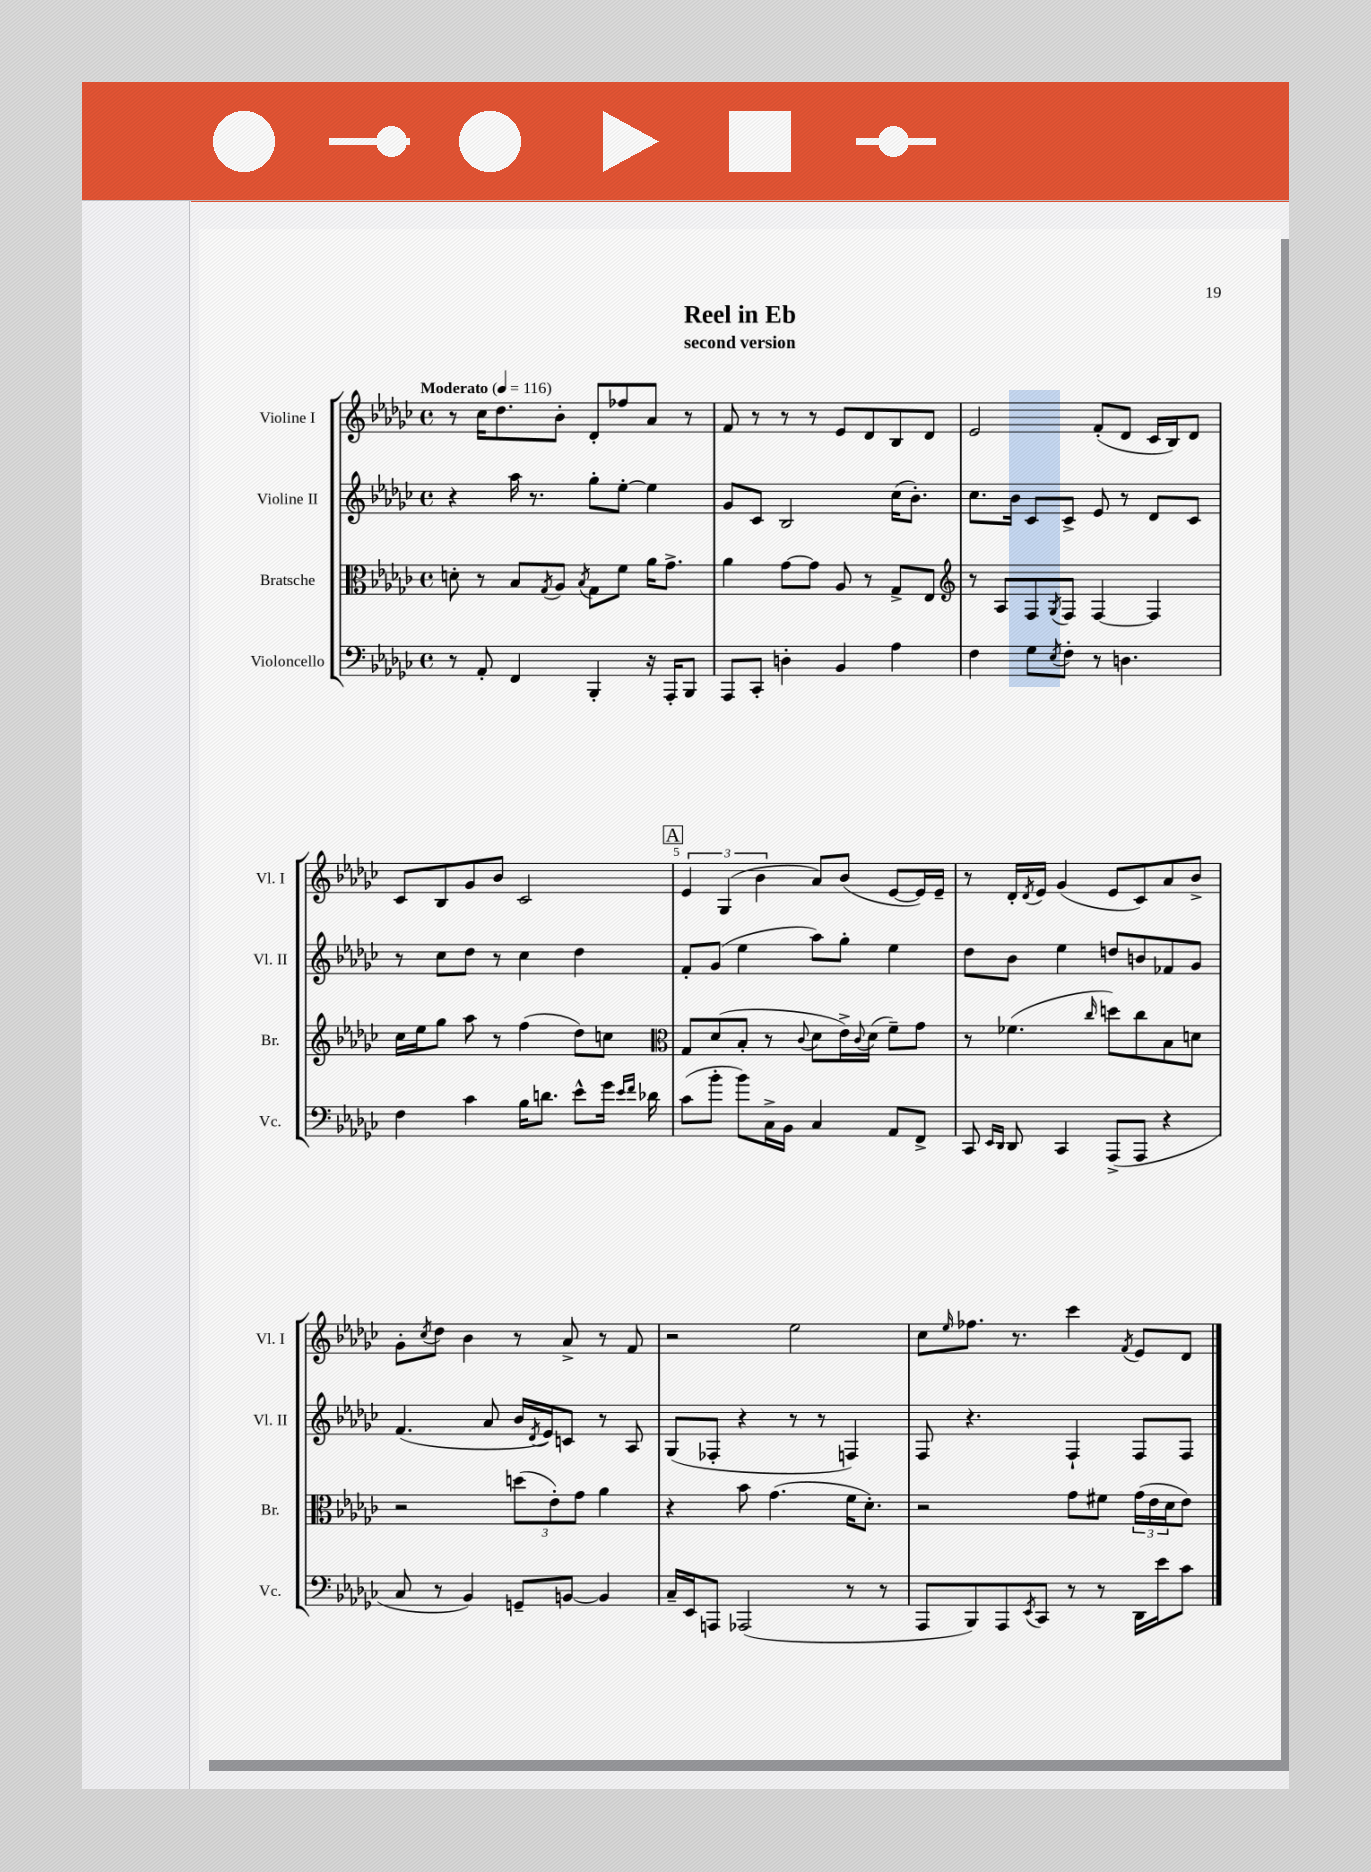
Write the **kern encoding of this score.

**kern	**kern	**kern	**kern
*part4	*part3	*part2	*part1
*staff4	*staff3	*staff2	*staff1
*I"Violoncello	*I"Bratsche	*I"Violine II	*I"Violine I
*I'Vc.	*I'Br.	*I'Vl. II	*I'Vl. I
*clefF4	*clefC3	*clefG2	*clefG2
*k[b-e-a-d-g-c-]	*k[b-e-a-d-g-c-]	*k[b-e-a-d-g-c-]	*k[b-e-a-d-g-c-]
*M4/4	*M4/4	*M4/4	*M4/4
*met(c)	*met(c)	*met(c)	*met(c)
*MM116	*MM116	*MM116	*MM116
=1	=1	=1	=1
!	!	!	!LO:TX:a:B:t=Moderato
8r	8dn'\	4r	8r
8AA-'/	8r	.	16cc-\KL
.	.	.	8.dd-\
4FF/	8B-/L	16aa-\	.
.	.	8.r	.
.	8qG-/	.	.
.	8A-/J	.	8b-'\J
.	8qB-/	.	.
4BBB-'/	8G-\L	8gg-'\L	8d-'/L
.	8f\J	[8ee-'\J	8ff-X/
16r	16a-\KL	4ee-\]	8a-/J
16AAA-'/KL	8.g-^\J	.	.
8BBB-/J	.	.	8r
=2	=2	=2	=2
8AAA-/L	4a-\	8g-/L	8f/
8CC-'/J	.	8c-/J	8r
4Dn'\	[8g-\L	2B-/	8r
.	8g-\J]	.	8r
4BB-/	8A-/	.	8e-/L
.	8r	.	8d-/
4A-\	8G-^/L	(16cc-\KL	8B-/
.	.	8.b-'\J)	.
.	8E-/J	.	8d-/J
=3	=3	=3	=3
*	*clefG2	*	*
4F\	8r	8.cc-\L	2e-/
.	8A-/L	.	.
.	.	16b-\Jk	.
8G-\L	8F/	8c-/L	.
8qE-/	8qG-/	.	.
8F'\J	8F/J	8c-^/J	.
8r	[4F/	8e-/	(8f'/L
4.Dn\	.	8r	8d-/J
.	4F/]	8d-/L	16c-/LL
.	.	.	16B-/J)
.	.	8c-/J	8d-/J
!!LO:LB:g=z
=4	=4	=4	=4
4F\	16cc-\LL	8r	8c-/L
.	16ee-\J	.	.
.	8gg-\J	8cc-\L	8B-/
4c-\	8aa-\	8dd-\J	8g-/
.	8r	8r	8b-/J
16B-\KL	(4ff\	4cc-\	2c-/
8.dn\J	.	.	.
8e-^^\L	8dd-\L)	4dd-\	.
16g-\Jk	8ccn\J	.	.
16qqe-/LL	.	.	.
16qqf/JJ	.	.	.
16d-X\	.	.	.
!!LO:REH:place=s1:t=A
=5	=5	=5	=5
*	*clefC3	*	*
(8c-\L	8G-/L	8f'/L	6e-/
8b-'\J	(8d-/	(8g-/J	.
.	.	.	(6G-/
8b-\L)	8B-'/J	4ee-\	.
.	.	.	6b-\
16C-^\L	8r	.	.
16BB-\JJ	.	.	.
.	8qqc-/	.	.
4C-/	8d-\L	8aa-\L)	8a-/L)
.	16e-^\L)	8gg-'\J	(8b-/J
.	8qqc-/	.	.
.	(16d-\JJ	.	.
8AA-/L	8f~\L)	4ee-\	[8e-/L
8FF^/J	8g-\J	.	16e-/L])
.	.	.	16e-~/JJ
=6	=6	=6	=6
8CC-/	8r	8dd-\L	8r
16qqEE-/LL	.	.	.
16qqDD-/JJ	.	.	.
8DD-/	(4.f-X\	8b-\J	16d-'/LL
.	.	.	8qd-/
.	.	.	16e-/JJ
4CC-/	.	4ee-\	(4g-/
.	16qqcc-/	.	.
(8AAA-^/L	8ddn\L)	8ddn/L	8e-/L
8AAA-/J	8cc-\	8bn/	8c-/)
4r	8B-\	8f-X/	8a-/
.	8dn\J	8g-/J	8b-^/J
!!LO:LB:g=z
=7	=7	=7	=7
8C-/	2r	(4.f/	8g-'\L
.	.	.	8qcc-/
8r	.	.	8dd-\J
4BB-/)	.	.	4b-\
.	.	8a-/	.
8GGn~/L	(12ddn\L	16b-/LL	8r
.	.	8qd-/	.
.	.	16e-/J)	.
.	12e-'\)	.	.
[8BBn/J	.	8cn/J	8a-^/
.	12g-\J	.	.
4BB/]	4a-\	8r	8r
.	.	8A-/	8f/
=8	=8	=8	=8
16C-~/LL	4r	(8G-/L	2r
16EE-/J	.	.	.
8AAAn/J	.	8F-X'/J	.
(2AAA-X/	8b-\	4r	.
.	(4.g-\	.	.
.	.	8r	2ee-\
.	.	8r	.
8r	16f\KL	4Fn/)	.
.	8.d-'\J)	.	.
8r	.	.	.
=9	=9	=9	=9
8AAA-/L	2r	8F/	8cc-\L
.	.	.	16qqee-/
8BBB-/)	.	4.r	8.ff-X\J
8AAA-/	.	.	.
.	.	.	8.r
8qEE-/	.	.	.
8CC-/J	.	.	.
8r	8g-\L	4F`/	4ccc-\
8r	8f#X\J	.	.
.	.	.	8qf/
16DD-\LL	(24g-\LL	8F/L	8e-/L
.	24e-\	.	.
16e-\J	.	.	.
.	24d-\J	.	.
8c-\J	8e-\J)	8F/J	8d-/J
==	==	==	==
*-	*-	*-	*-
